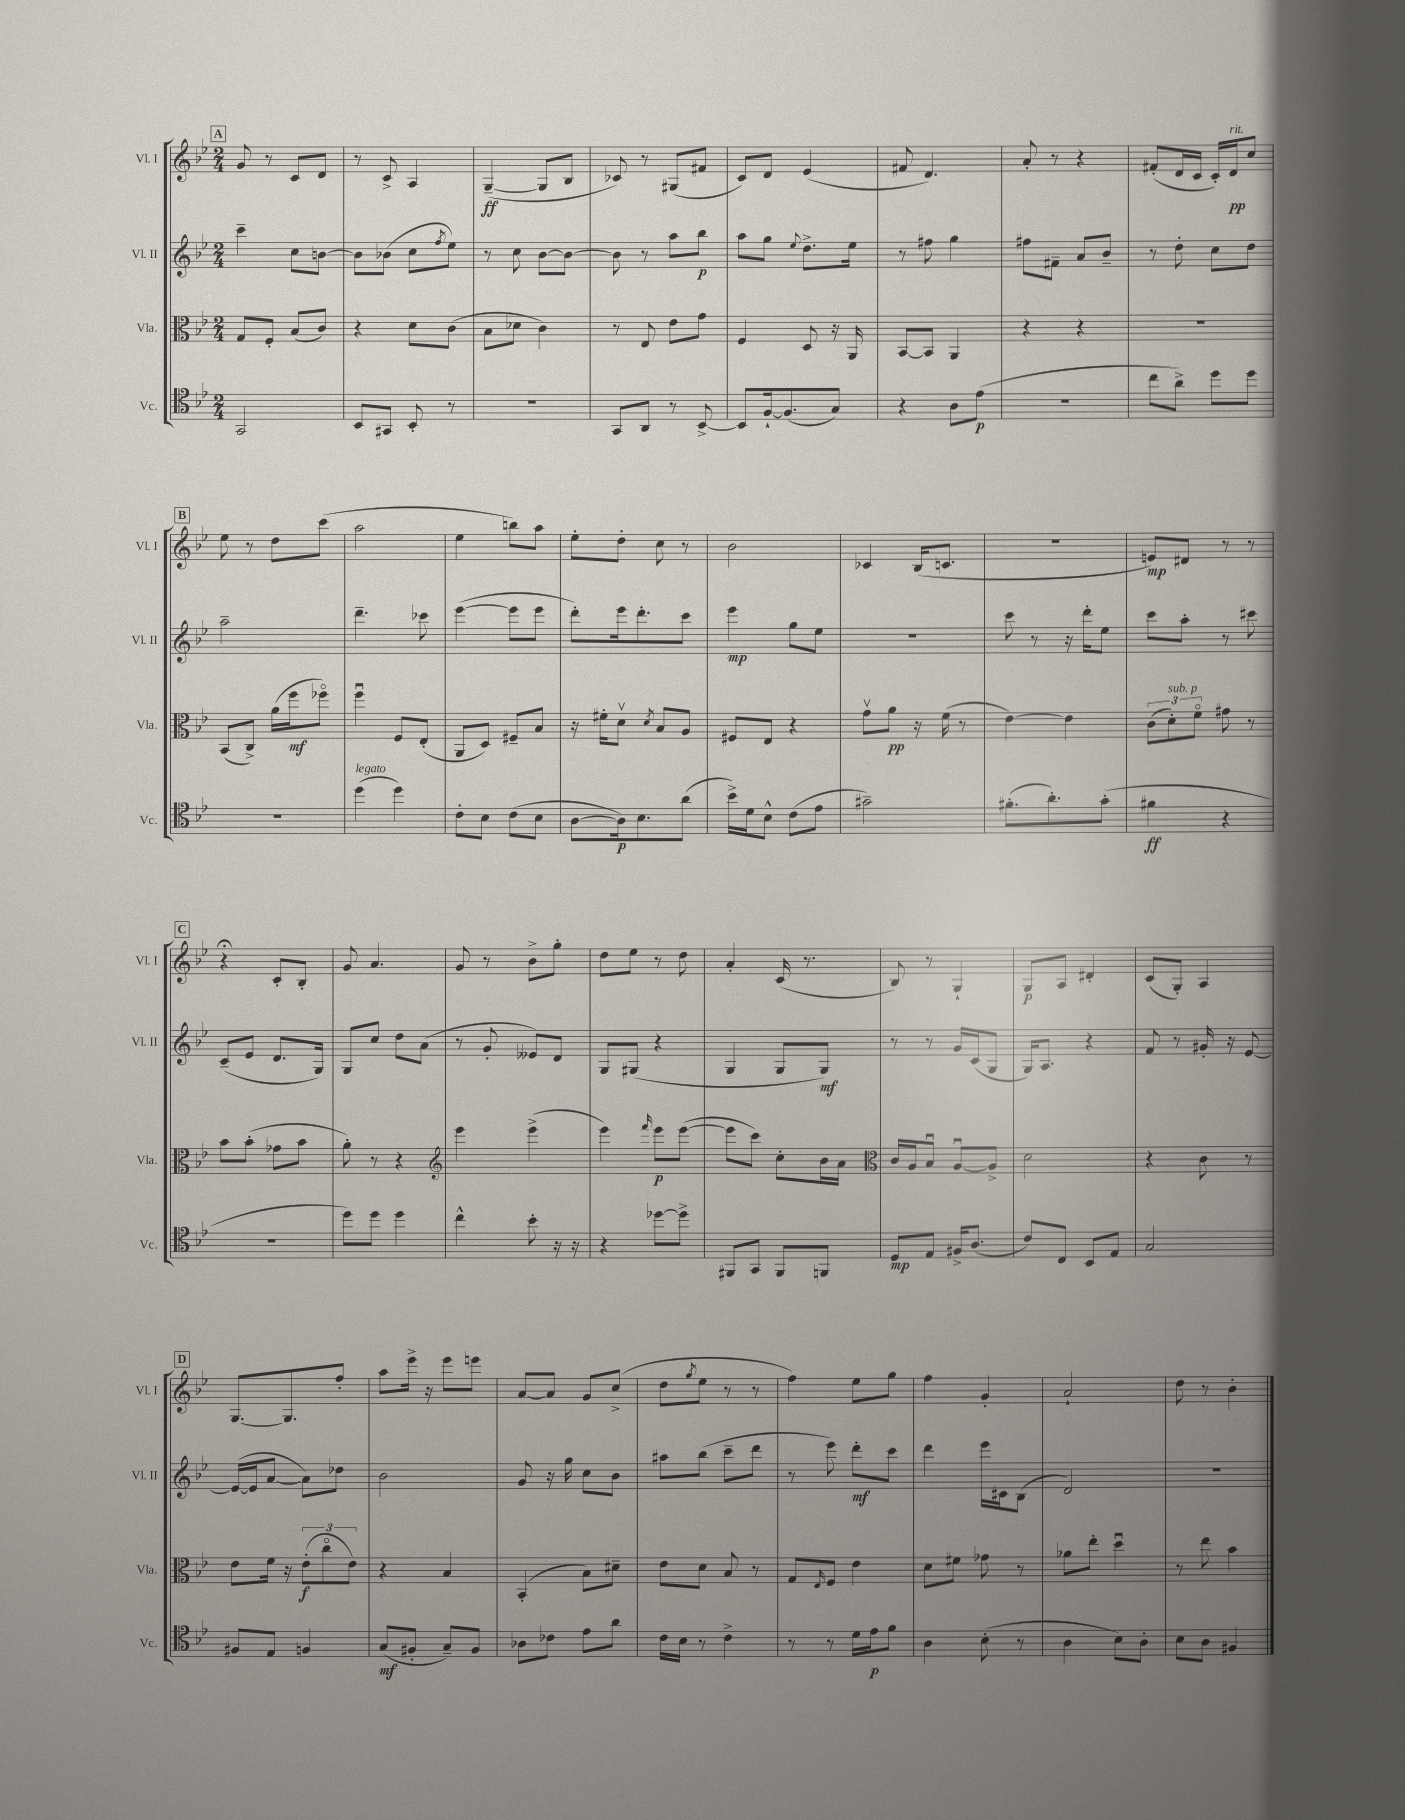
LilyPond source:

<<
\new StaffGroup <<
\new Staff = "s0" \with { instrumentName = "Vl. I" shortInstrumentName = "Vl. I" } {
    \clef treble \key bes \major \numericTimeSignature \time 2/4
    \mark \markup { \box "A" } g'8 r8 c'8 d'8 |
    r8 c'8-> a4 |
    g4~--\ff( g8 bes8 |
    ces'8) r8 gis8( fis'8 |
    c'8) d'8 ees'4( |
    fis'8 d'4.) |
    a'8-. r8 r4 |
    fis'8-.( d'16 c'16 c'16-.) d'16\pp^\markup { \italic "rit." } c''8 |
    \mark \markup { \box "B" } ees''8 r8 d''8 c'''8( |
    a''2 |
    ees''4 b''8) a''8 |
    ees''8-. d''8-. c''8 r8 |
    bes'2 |
    ces'4 bes16( c'8. |
    R2 |
    e'8\mp) dis'8 r8 r8 |
    \mark \markup { \box "C" } r4\fermata c'8-. bes8-. |
    g'8 a'4. |
    g'8 r8 bes'8-> g''8-. |
    d''8 ees''8 r8 d''8 |
    a'4-. c'16( r8. |
    bes8) r8 g4-! |
    g8\p a8 dis'4-. |
    c'8( g8-.) a4 |
    \mark \markup { \box "D" } g8.~ g8. f''8-. |
    a''8 ees'''16-> r16 ees'''8 e'''8 |
    a'8~ a'8 g'8 c''8->( |
    d''8 \acciaccatura { g''8 } ees''8 r8 r8 |
    f''4) ees''8 g''8 |
    f''4 g'4-. |
    a'2-! |
    d''8 r8 bes'4-. \bar "|." |
}
\new Staff = "s1" \with { instrumentName = "Vl. II" shortInstrumentName = "Vl. II" } {
    \clef treble \key bes \major \numericTimeSignature \time 2/4
    \mark \markup { \box "A" } c'''4-- c''8 b'8~ |
    b'8 bes'8( c''8 \acciaccatura { f''8 } ees''8) |
    r8 c''8 bes'8~ bes'8~ |
    bes'8 r8 a''8 bes''8\p |
    a''8 g''8 \appoggiatura { ees''8 } d''8.-> ees''16 |
    r8 fis''8 g''4 |
    fis''8 fis'8-- a'8 bes'8-- |
    r8 d''8-. c''8 d''8 |
    \mark \markup { \box "B" } a''2-- |
    d'''4.-- ces'''8 |
    ees'''4~( ees'''8 ees'''8 |
    d'''8-.) ees'''16 d'''8.-. c'''8 |
    ees'''4\mp g''8 ees''8 |
    R2 |
    c'''8 r8 r16 d'''16-. ees''8 |
    c'''8 a''8-. r8 cis'''8 |
    \mark \markup { \box "C" } c'8--( ees'8 d'8. g16) |
    g8 c''8 d''8 a'8( |
    r8 g'8-. eeses'8) d'8 |
    g8 gis8( r4 |
    g4 g8 g8\mf) |
    r8 r8 g'16 c'16( g8 |
    g16) a8. r4 |
    f'8 r8 gis'16-. r16 ees'8~ |
    \mark \markup { \box "D" } ees'16~( ees'16 a'8~ a'8) des''8 |
    bes'2 |
    g'8 r16 g''16 c''8 bes'8 |
    ais''8 bes''8( c'''8-- d'''8 |
    r8 ees'''8) d'''8-.\mf c'''8 |
    d'''4 ees'''16 cis'16 bes8( |
    d'2) |
    r2 \bar "|." |
}
\new Staff = "s2" \with { instrumentName = "Vla." shortInstrumentName = "Vla." } {
    \clef alto \key bes \major \numericTimeSignature \time 2/4
    \mark \markup { \box "A" } g8 f8-. bes8( c'8) |
    r4 d'8 c'8( |
    bes8 des'8 c'4) |
    r8 ees8 ees'8 g'8 |
    f4 d8 r16 a,16 |
    bes,8~ bes,8 a,4 |
    r4 r4 |
    R2 |
    \mark \markup { \box "B" } bes,8( c8->) a'16( f''16\mf fes''8\flageolet) |
    f''4\downbow f8 ees8-.( |
    a,8 d8) fis8-- bes8 |
    r16 fis'16-. d'8\upbow \acciaccatura { d'8 } bes8 a8 |
    fis8 ees8 r4 |
    g'8\upbow a'8\pp r16 f'16( r8 |
    ees'4~) ees'4 |
    \tuplet 3/2 { c'8( d'8-.^\markup { \italic "sub. p" }) f'8\flageolet } gis'8 r8 |
    \mark \markup { \box "C" } bes'8 bes'8-.( ges'8 bes'8 |
    a'8-.) r8 r4 |
    \clef treble ees'''4 ees'''4->( |
    ees'''4) \grace { f'''16 } ees'''8\p ees'''8~( |
    ees'''8 c'''8) c''8-. bes'16 a'16 |
    \clef alto c'16 a16 bes8\downbow a8~\downbow a8-> |
    d'2 |
    r4 c'8 r8 |
    \mark \markup { \box "D" } ees'8 f'16 r16 \tuplet 3/2 { ees'8-.\f( c''8\flageolet ees'8) } |
    r4 bes4 |
    bes,4-.( bes8) dis'8-- |
    ees'8 d'8 bes8 r8 |
    g8 \grace { ees16 } f8 ees'4 |
    d'8 fis'8 ges'8 r8 |
    aes'8 ees''8-. d''4\downbow |
    r8 ees''8 bes'4 \bar "|." |
}
\new Staff = "s3" \with { instrumentName = "Vc." shortInstrumentName = "Vc." } {
    \clef tenor \key bes \major \numericTimeSignature \time 2/4
    \mark \markup { \box "A" } g,2 |
    bes,8 gis,8 bes,8-. r8 |
    R2 |
    g,8 a,8 r8 bes,8~-> |
    bes,8 f16~-! f8.( g8) |
    r4 a8 ees'8\p( |
    R2 |
    c''8 a'8->) d''8 d''8 |
    \mark \markup { \box "B" } R2 |
    d''4^\markup { \italic "legato" }( d''4) |
    c'8-. bes8 c'8( bes8 |
    a8~ a16\p) bes8. a'8( |
    bes'16->) d'16 bes8-^ c'8( ees'8 |
    gis'2--) |
    fis'8.-.( a'8.-.) g'8-.( |
    fis'4\ff r4 |
    \mark \markup { \box "C" } R2 |
    d''8) d''8 d''4 |
    c''4-^ bes'8-. r16 r16 |
    r4 des''8~ des''8-> |
    fis,8 g,8 fis,8 f,8 |
    d8\mp ees8 fis16-> a8.( |
    c'8) c8 bes,8 ees8 |
    g2 |
    \mark \markup { \box "D" } fis8 ees8 f4 |
    g8\mf( fis8-. g8--) fis8 |
    aes8 ces'8 ees'8 a'8 |
    c'16 bes16 r8 c'4-> |
    r8 r8 d'16 ees'16\p f'8 |
    a4 bes8-.( r8 |
    a4 bes8) a8-. |
    bes8 a8 fis4 \bar "|." |
}
>>
>>
